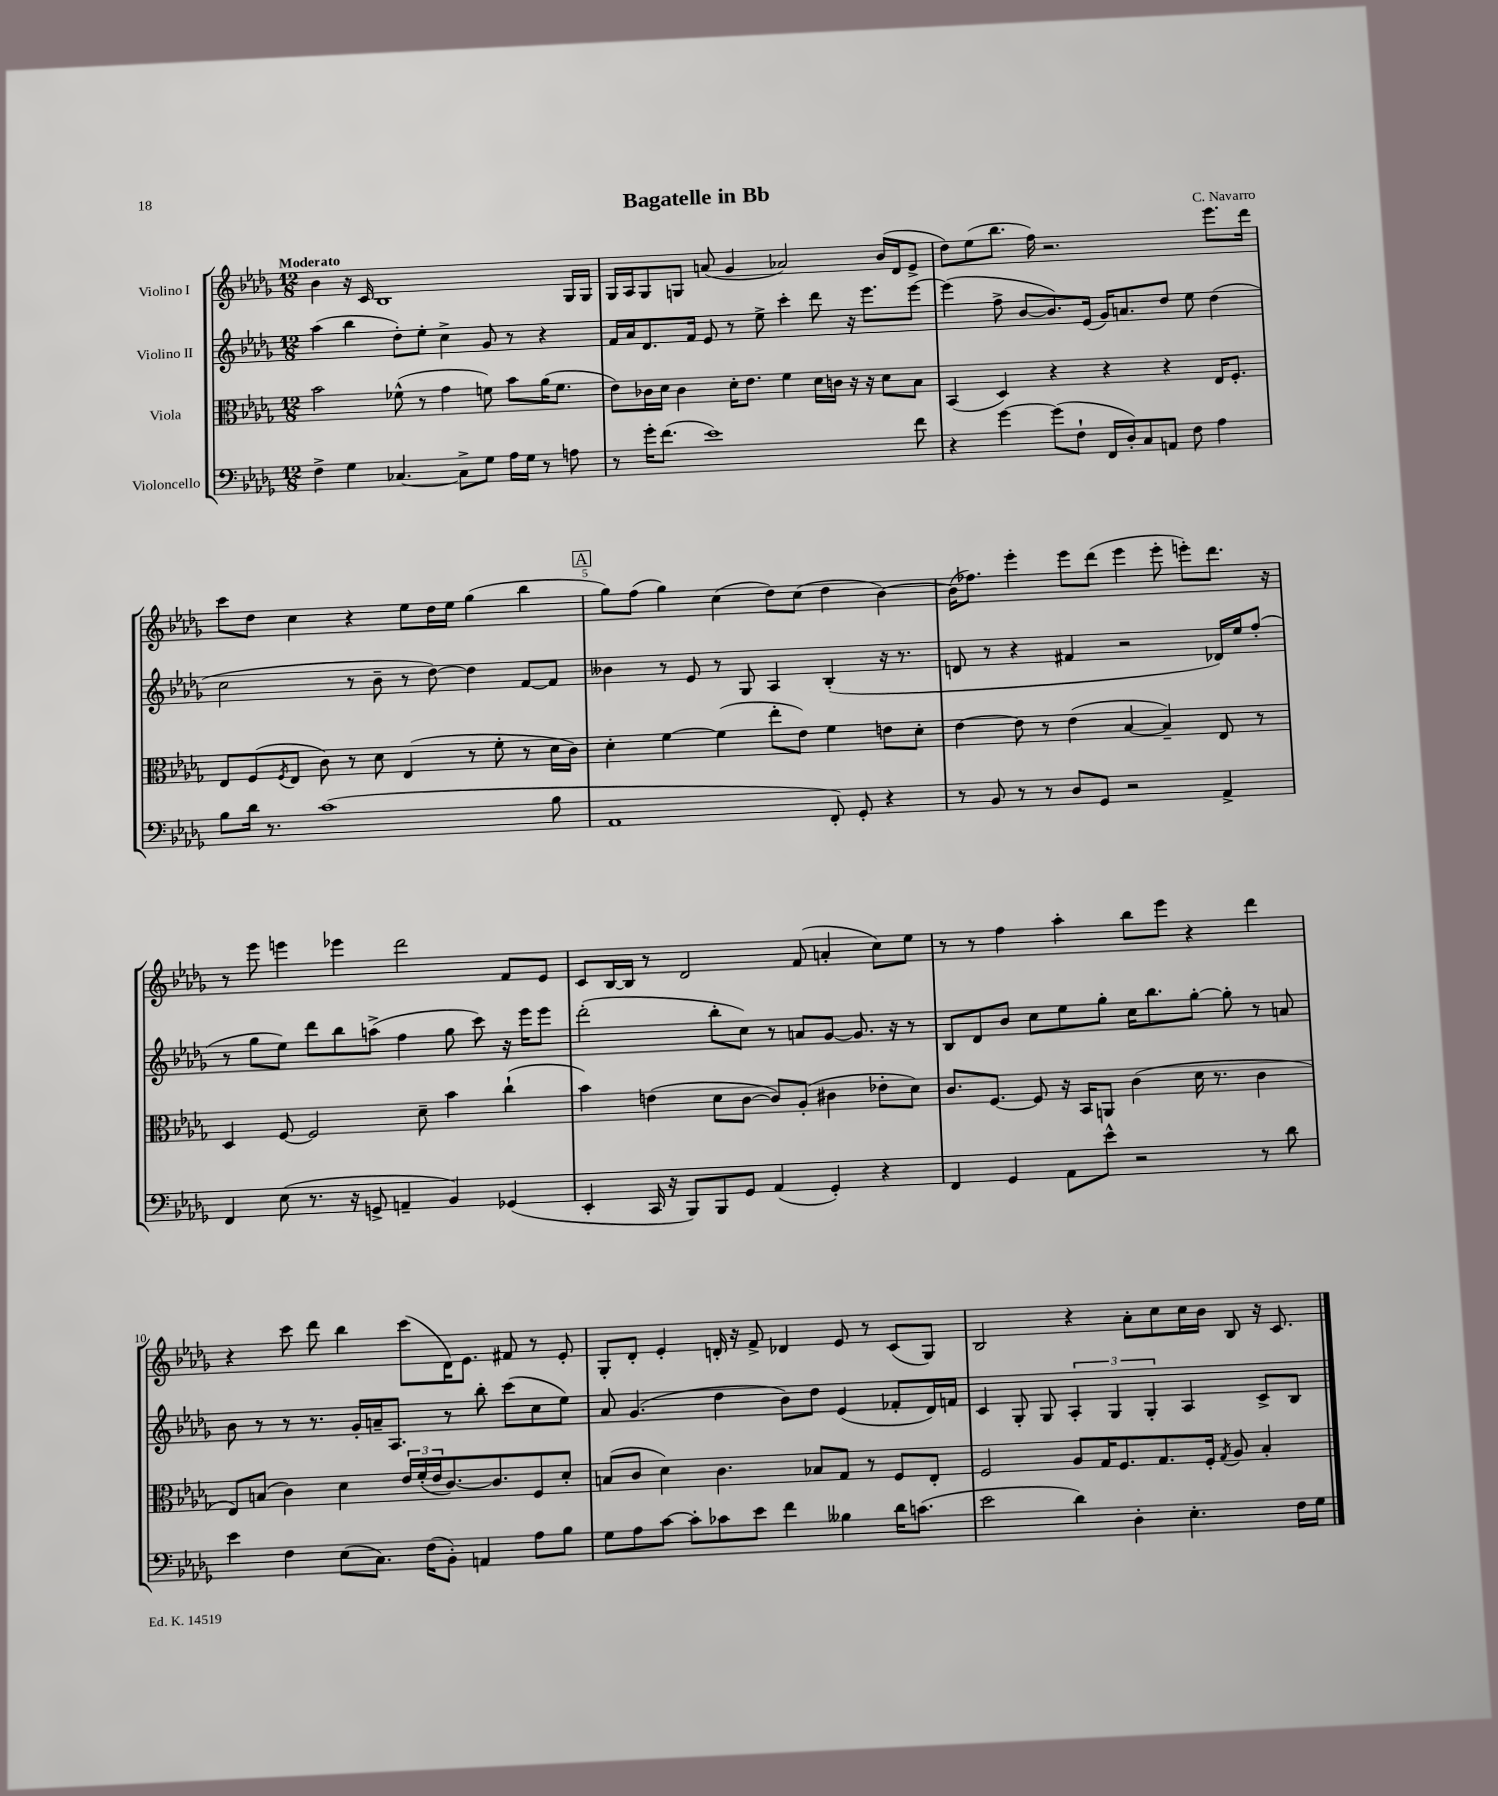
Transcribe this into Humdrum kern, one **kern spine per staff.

**kern	**kern	**kern	**kern
*part4	*part3	*part2	*part1
*staff4	*staff3	*staff2	*staff1
*I"Violoncello	*I"Viola	*I"Violino II	*I"Violino I
*clefF4	*clefC3	*clefG2	*clefG2
*k[b-e-a-d-g-]	*k[b-e-a-d-g-]	*k[b-e-a-d-g-]	*k[b-e-a-d-g-]
*M12/8	*M12/8	*M12/8	*M12/8
=1	=1	=1	=1
!	!	!	!LO:TX:a:B:t=Moderato
4F^\	2b-\	(4aa-\	4b-\
4G-\	.	4bb-\	16r
.	.	.	16c/
.	.	.	1B-
[4.C-X/	(8f-X^^\	8dd-'\L)	.
.	8r	8ee-'\J	.
.	4g-\	4cc^\	.
8C-^\L]	.	.	.
8G-\J	8fn\)	8g-/	.
16A-\LL	8b-\L	8r	.
16G-\JJ	.	.	.
8r	(16a-\K	4r	.
.	8.f\J	.	.
8An\	.	.	16G-/LL
.	.	.	16G-/JJ
=2	=2	=2	=2
8r	8e-\L)	16f/LL	16G-/LL
.	.	16a-/J	16A-/J
16g-'\KL	16c-X\L	8.d-/	8G-/
(8.f\J	16d-\JJ	.	.
.	4c-\	.	8Gn/J
.	.	16f/Jk	.
1e-)	.	8e-/	(8an/
.	16d-'\KL	8r	4g-/
.	8.e-\J	.	.
.	.	8ee-^\	.
.	4f\	4ccc'\	2a-X/)
.	16d-\LL	8ddd-\	.
.	16cn\JJ	.	.
.	16r	16r	.
.	16r	8.eee-\L	.
.	8d-\L	.	(16b-/LL
.	.	.	16d-/J
8f\	8B-\J	[8eee-\J	8e-^/J
=3	=3	=3	=3
4r	(4BB-/	(4eee-\]	8dd-\L)
.	.	.	(8ee-\
[4g-\	4D-/)	8ff^\	8.bb-\J
.	.	[8b-/L	.
.	.	.	16ff\)
(8g-\L]	4r	8.b-/])	2.r
8F`\J	.	.	.
.	.	(16e-/Jk	.
16FF/LL	4r	16g-/KL)	.
16D-'/J)	.	8.an/	.
8C/	.	.	.
8AAn/J	4r	8dd-/J	.
8F\	.	8ee-\	.
4A-\	16E-/KL	(4dd-\	8.eee-\L
.	8.F'/J	.	.
.	.	.	16ddd-\Jk
!!LO:LB:g=z
=4	=4	=4	=4
8B-\L	8E-/L	2cc\	8ccc\L
16d-\Jk	(8F/	.	8dd-\J
8.r	.	.	.
.	8qF/	.	.
.	8E-/J	.	4cc\
(1c	8c\)	.	.
.	8r	8r	4r
.	8d-\	8b-~\	.
.	(4E-/	8r	8ee-\L
.	.	[8dd-\)	16dd-\L
.	.	.	16ee-\JJ
.	8r	4dd-\]	(4gg-\
.	8f'\	.	.
.	8r	[8f/L	4bb-\
8B-\	16d-\LL	8f/J]	.
.	16c\JJ)	.	.
!!LO:REH:place=s1:t=A
=5	=5	=5	=5
1AA-	4d-'\	4b--X\	8gg-\L)
.	.	.	(8ff\J
.	[4f\	8r	4gg-\)
.	.	8e-/	.
.	(4f\]	8r	(4cc\
.	.	8G-/	.
.	8ee-'\L	4A-/	8dd-\L)
.	8e-\J)	.	(8cc\J
8FF'/)	4f\	(4B-'/	4dd-\
8GG-'/	.	.	.
4r	8en\L	16r	[4b-\)
.	.	8.r	.
.	8d-'\J	.	.
=6	=6	=6	=6
8r	[4e-\	8dn/	(16b-\KL]
.	.	.	8.ff-X\J)
8BB-/	.	8r	.
8r	8e-\]	4r	4eee-'\
8r	8r	.	.
8D-/L	(4e-\	4f#X/	8eee-\L
8GG-/J	.	.	(8ddd-\J
2r	[4B-/	2r	4eee-\
.	4B-~/])	.	8eee-'\
.	.	.	8eeen'\L)
4AA-^/	8E-/	16d-X/LL)	8.ddd-\J
.	.	16ee-/J	.
.	8r	(8ff'/J	.
.	.	.	16r
!!LO:LB:g=z
=7	=7	=7	=7
4FF/	4D-/	8r	8r
.	.	8gg-\L	8eee-\
(8E-\	[8F/	8ee-\J)	4eeen\
8.r	2F/]	8ddd-\L	.
.	.	8bb-\	4eee-X\
16r	.	.	.
8GGn^/	.	(8aan^\J	.
4AAn~/	.	4ff\	2ddd-\
.	8d-~\	.	.
4BB-/)	4b-\	8gg-\	.
.	.	8ccc\)	.
(4GG-X/	(4cc`\	16r	8f/L
.	.	16eee-\KL	.
.	.	8eee-\J	8e-/J
=8	=8	=8	=8
4EE-'/	4b-\)	(2ddd-'\	8c/L
.	.	.	[16B-/L
.	.	.	16B-/JJ]
16CC/	(4en\	.	8r
16r	.	.	.
8BBB-/L)	.	.	2d-/
8BBB-/	8d-\L	8bb-'\L	.
8GG-/J	[8c\J	8cc\J)	.
(4AA-/	8c/L])	8r	.
.	(8A-'/J	8an/L	(8f/
4GG-'/)	4c#X\	[8g-/J	4an'/
.	.	8.g-/]	.
4r	8e-X'\L	.	8cc\L)
.	.	16r	.
.	8d-\J)	8r	8ee-\J
=9	=9	=9	=9
4FF/	8.c/L	8B-/L	8r
.	.	8d-/	8r
.	[8.F/J	.	.
4GG-/	.	8b-/J	4ff\
.	8F/]	8cc\L	.
8AA-\L	16r	8ee-\	4aa-'\
.	16BB-/KL	.	.
8e-^^\J	8AAn/J	8gg-'\J	.
2r	(4c\	16cc\KL	8bb-\L
.	.	8.bb-\	.
.	.	.	8eee-\J
.	16d-\	[8gg-'\J	4r
.	8.r	.	.
.	.	8gg-'\]	.
8r	4c\	8r	4ddd-\
8d-\	.	8an/	.
!!LO:LB:g=z
=10	=10	=10	=10
4e-\	8E-/L)	8b-\	4r
.	(8Bn/J	8r	.
4F\	4c\)	8r	8ccc\
.	.	8.r	8ddd-\
(8E-\L	4d-\	.	4bb-\
.	.	16g-'/LL	.
8.C\J)	.	16an~/J	.
.	.	8.A-/J	.
.	24e-/LL	.	(8ccc\L
.	(24f'/	.	.
(16F\KL	.	.	.
.	24e-/J	.	.
8BB-'\J)	[8.c/)	8r	16d-\K)
.	.	.	8.e-\J
4AAn/	.	8bb-'\	.
.	8.c/]	.	.
.	.	(8ccc\L	8f#X/
8A-\L	8F/	8cc\	8r
8B-\J	8d-'/J	8ee-\J)	8e-'/
=11	=11	=11	=11
8G-\L	(8Bn/L	8a-/	8G-'/L
8A-\	8c/J	(4.g-/	8d-'/J
[8c\J	4d-\)	.	4e-'/
8c'\L]	.	.	.
8c-X\	4.c\	4dd-\	16dn'/
.	.	.	16r
8e-\J	.	.	8f^/
4f\	.	8b-\L)	4d-X/
.	8B-X/L	8dd-\J	.
4B--X\	8G-/J	(4e-/	8e-/
.	8r	.	8r
16d-\KL	8F/L	8f-X'/L	(8c/L
(8.cn\J	.	.	.
.	8E-'/J	16d-/L)	8G-/J)
.	.	16fn/JJ	.
=12	=12	=12	=12
2e-\	2F/	4c/	2B-/
.	.	8G-'/	.
.	.	8G-/	.
4d-\)	8A-/L	6A-'/	4r
.	16G-/K	.	.
.	.	6G-/	.
.	8.F/	.	.
4D-'\	.	.	8a-'\L
.	.	6G-'/	.
.	8.G-/	.	8cc\
4.E-'\	.	4A-/	16cc\L
.	16F'/Jk	.	16b-\JJ
.	8qG-/	.	.
.	8A-/	.	8B-/
.	4B-'/	8c^/L	16r
.	.	.	8.c/
16F\LL	.	8B-/J	.
16G-\JJ	.	.	.
==	==	==	==
*-	*-	*-	*-
